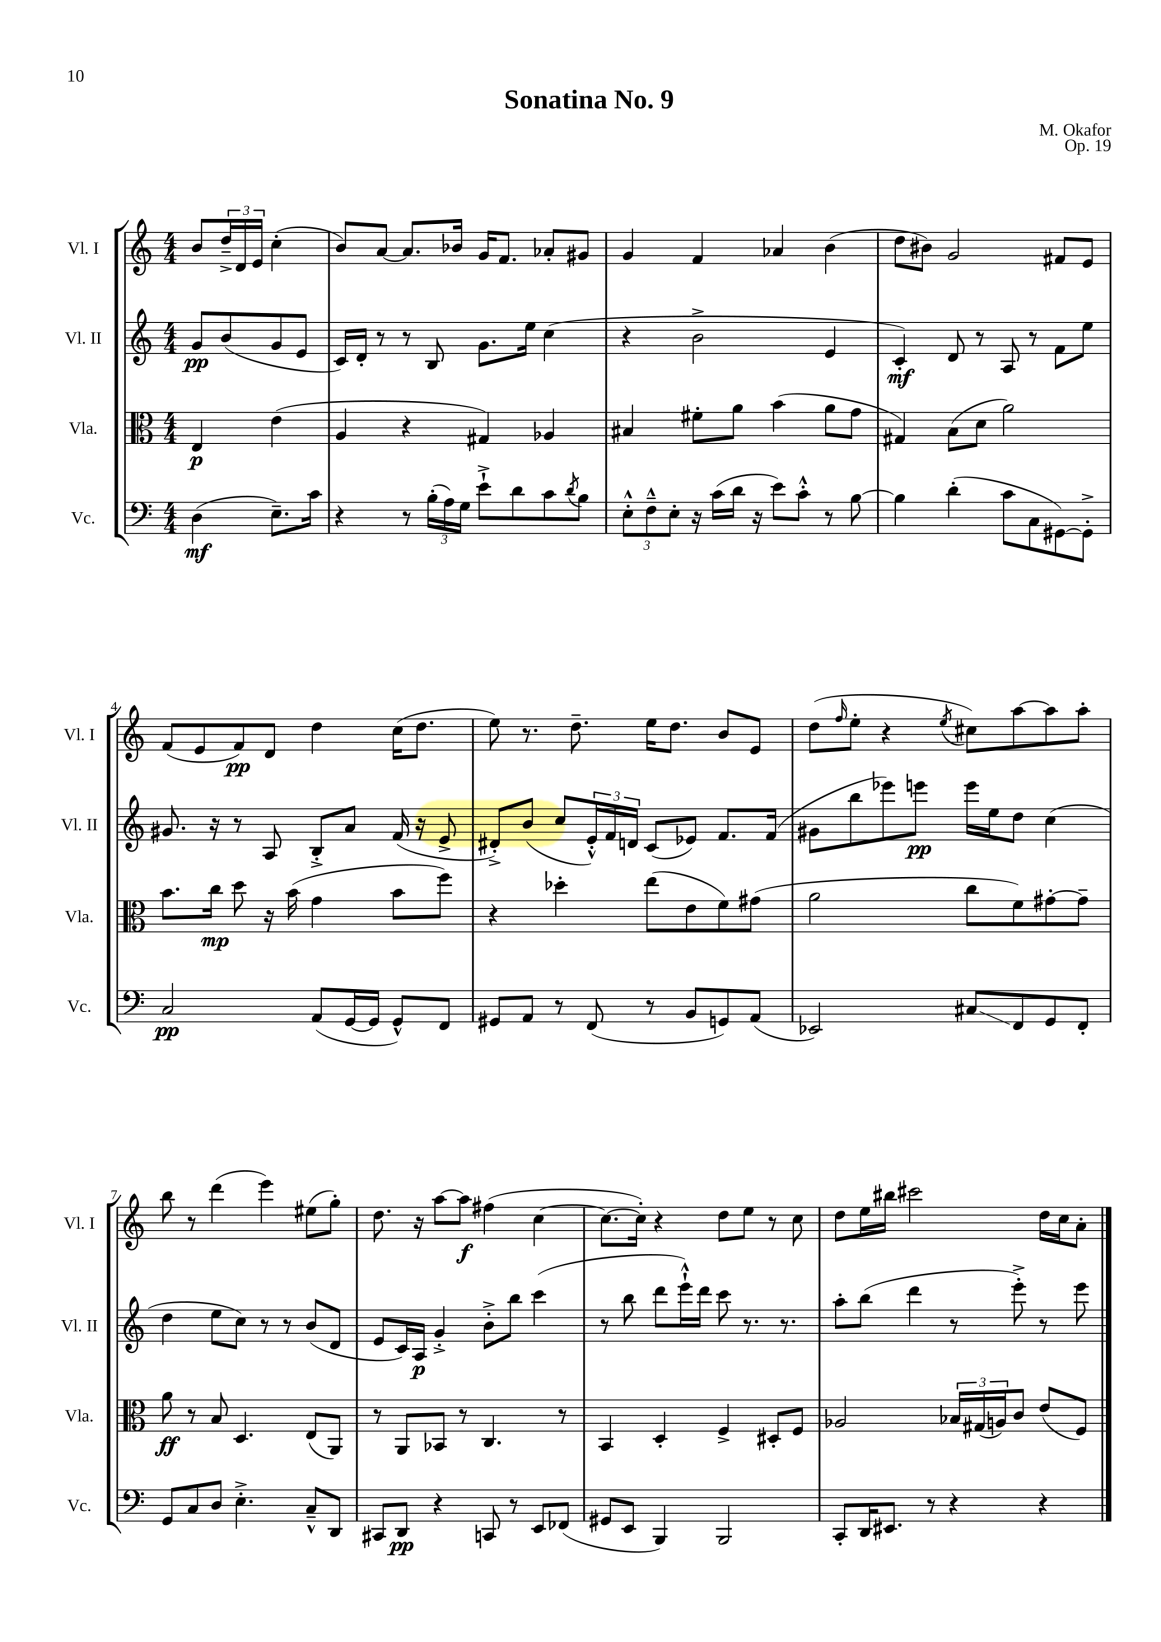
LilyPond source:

\header { title = "Sonatina No. 9" composer = "M. Okafor" opus = "Op. 19" }
<<
\new StaffGroup <<
\new Staff = "s0" \with { instrumentName = "Vl. I" shortInstrumentName = "Vl. I" } {
    \clef treble \key c \major \numericTimeSignature \time 4/4 \partial 2
    b'8 \tuplet 3/2 { d''16---> d'16 e'16 } c''4-.( |
    b'8) a'8~ a'8. bes'16 g'16 f'8. aes'8-. gis'8 |
    g'4 f'4 aes'4 b'4( |
    d''8 bis'8) g'2 fis'8 e'8 |
    f'8( e'8 f'8\pp) d'8 d''4 c''16( d''8. |
    e''8) r8. d''8.-- e''16 d''8. b'8 e'8 |
    d''8( \grace { f''16 } e''8-. r4 \acciaccatura { e''8 } cis''8) a''8~ a''8 a''8-. |
    b''8 r8 d'''4( e'''4) eis''8( g''8-.) |
    d''8. r16 a''8~ a''8\f fis''4( c''4~ |
    c''8.~ c''16-.) r4 d''8 e''8 r8 c''8 |
    d''8 e''16 bis''16 cis'''2 d''16 c''16 a'8-. \bar "|." |
}
\new Staff = "s1" \with { instrumentName = "Vl. II" shortInstrumentName = "Vl. II" } {
    \clef treble \key c \major \numericTimeSignature \time 4/4 \partial 2
    g'8\pp b'8( g'8 e'8 |
    c'16) d'16-. r8 r8 b8 g'8. e''16 c''4( |
    r4 b'2-> e'4 |
    c'4-.\mf) d'8 r8 a8 r8 f'8 e''8 |
    gis'8. r16 r8 a8 b8-.-> a'8 f'16( r16 e'8-> |
    dis'8-.->) b'8( c''8 \tuplet 3/2 { e'16-.-^) f'16 d'16 } c'8( ees'8) f'8. f'16( |
    gis'8 b''8 ees'''8) e'''8\pp e'''16 e''16 d''8 c''4( |
    d''4 e''8 c''8) r8 r8 b'8( d'8 |
    e'8 c'16) a16\p g'4-.-> b'8-.-> b''8 c'''4( |
    r8 b''8 d'''8 e'''16-!-^) d'''16 c'''8 r8. r8. |
    a''8-. b''8( d'''4 r8 e'''8-.->) r8 e'''8 \bar "|." |
}
\new Staff = "s2" \with { instrumentName = "Vla." shortInstrumentName = "Vla." } {
    \clef alto \key c \major \numericTimeSignature \time 4/4 \partial 2
    e4\p e'4( |
    a4 r4 gis4) aes4 |
    bis4 fis'8-. a'8 b'4( a'8 g'8 |
    gis4) b8( d'8 a'2) |
    b'8. c''16\mp d''8 r16 b'16( g'4 b'8 f''8) |
    r4 des''4-. e''8( e'8 f'8) gis'8( |
    a'2 c''8 f'8) gis'8~-. gis'8-- |
    a'8\ff r8 b8 d4. e8( a,8) |
    r8 a,8 bes,8 r8 c4. r8 |
    b,4 d4-. f4-> dis8-. f8 |
    aes2 \tuplet 3/2 { bes16 gis16( a16) } c'8 e'8( f8) \bar "|." |
}
\new Staff = "s3" \with { instrumentName = "Vc." shortInstrumentName = "Vc." } {
    \clef bass \key c \major \numericTimeSignature \time 4/4 \partial 2
    d4\mf( e8.--) c'16 |
    r4 r8 \tuplet 3/2 { b16-.( a16) g16 } e'8-!-> d'8 c'8 \acciaccatura { d'8 } b8 |
    \tuplet 3/2 { e8-.-^ f8---^ e8-. } r16 c'16( d'16 r16 e'8) c'8-.-^ r8 b8~ |
    b4 d'4-.( c'8 c8 gis,8~) gis,8-.-> |
    c2\pp a,8( g,16~ g,16 g,8-^) f,8 |
    gis,8 a,8 r8 f,8( r8 b,8 g,8) a,8( |
    ees,2) cis8\glissando f,8 g,8 f,8-. |
    g,8 c8 d8 e4.-.-> c8---^ d,8 |
    cis,8 d,8\pp r4 c,8 r8 e,8 fes,8( |
    gis,8 e,8 b,,4) b,,2 |
    c,8-. d,16 eis,8. r8 r4 r4 \bar "|." |
}
>>
>>
